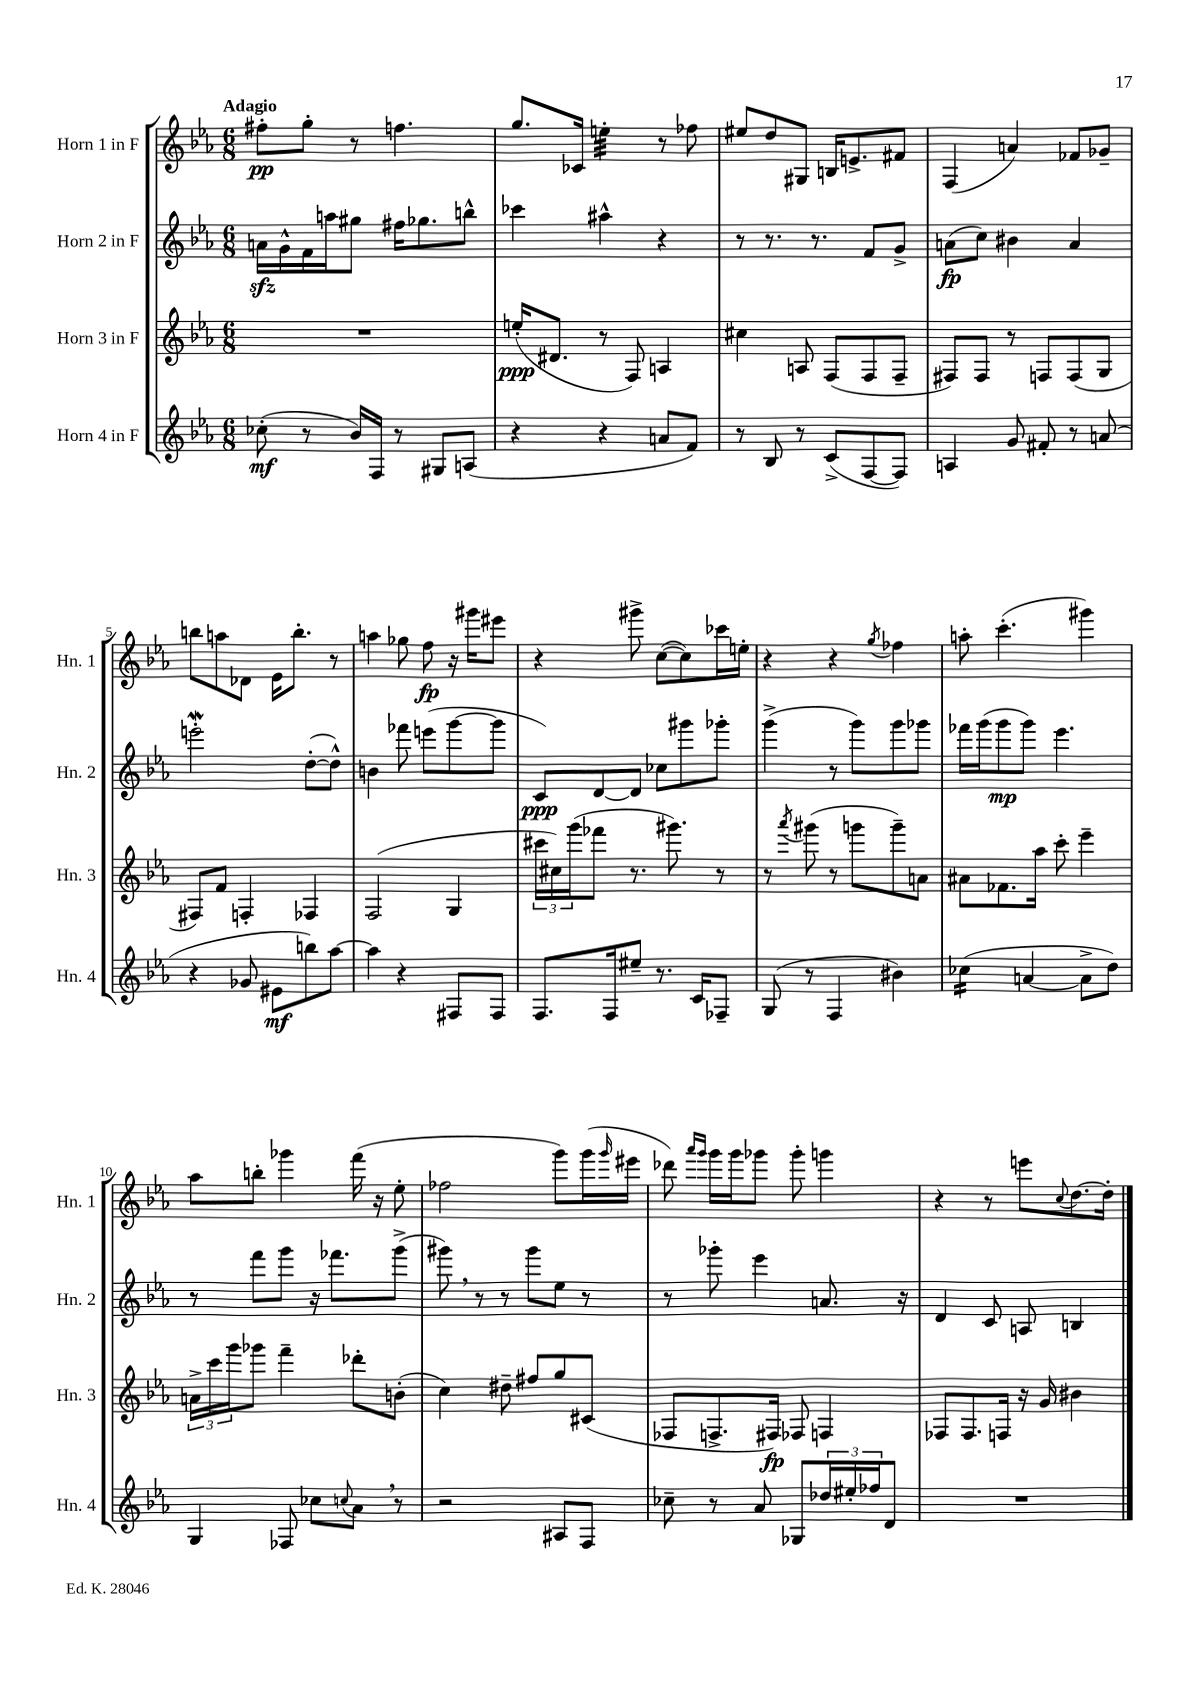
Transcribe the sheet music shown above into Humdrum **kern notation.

**kern	**kern	**kern	**kern
*staff4	*staff3	*staff2	*staff1
*clefG2	*clefG2	*clefG2	*clefG2
*k[b-e-a-]	*k[b-e-a-]	*k[b-e-a-]	*k[b-e-a-]
*M6/8	*M6/8	*M6/8	*M6/8
(8cc-'	2.r	16a	8ff#'
.	.	16g^^	.
8r	.	16f	8gg'
.	.	16aa	.
16b-)	.	8gg#	8r
16F	.	.	.
8r	.	16ff#	4.ff
.	.	8.gg-	.
8G#	.	.	.
(8A	.	8bb^^	.
=	=	=	=
4r	(16ee'	4ccc-	8.gg
.	8.d#	.	.
.	.	.	16c-
4r	8r	4aa#^^	4ee'
.	8F)	.	.
8a	4A	4r	8r
8f)	.	.	8ff-
=	=	=	=
8r	4cc#	8r	8ee#
8B-	.	8.r	8dd
8r	8A	.	8G#
.	.	8.r	.
(8c^	(8F	.	16B
.	.	.	8.e^
[8F	8F	8f	.
8F])	8F~	8g^	8f#
=	=	=	=
4A	8F#)	(8a	(4F
.	8F#	8cc)	.
8g	8r	4b#	4a)
8f#'	8F	.	.
8r	(8F	4a	8f-
(8a	8G	.	8g-~
=	=	=	=
4r	8F#)	2eee'	8bb
.	8f	.	8aa
8g-	4F'	.	8d-
8e#	.	.	16e-
.	.	.	8.bb'
8bb)	4F-	([8dd'	.
[8aa-	.	8dd^^])	8r
=	=	=	=
4aa-]	(2F	4b	4aa
4r	.	8fff-	8gg-
.	.	(8eee	8ff
8F#	4G	[8ggg	16r
.	.	.	16ggg#
8F#	.	8ggg]	8eee#
=	=	=	=
8.F	24ccc#	8c)	4r
.	24cc#)	.	.
.	(24ggg	.	.
.	8fff-	[8d	.
16F	.	.	.
8ee#~	8.r	8d]	8ggg#^
8.r	.	8cc-	([8cc
.	8.ggg#)	.	.
.	.	8ggg#	8cc])
16c	.	.	.
8F-~	8r	8ggg-'	16ccc-
.	.	.	16ee'
=	=	=	=
(8G	8r	(4ggg^	4r
.	8qaaa-	.	.
8r	(8ggg#	.	.
4F	8r	8r	4r
.	8ggg	8ggg)	.
.	.	.	8qgg
4b#)	8ggg~)	8ggg	4ff-
.	8a	8ggg-	.
=	=	=	=
(4cc-	8a#	16fff-	8aa'
.	.	(16ggg	.
.	8.f-	8ggg	(4.ccc'
[4a	.	8ggg)	.
.	16aa-	.	.
.	8ccc'	4.eee-	.
8a^]	4eee-~	.	4ggg#)
8dd)	.	.	.
=	=	=	=
4G	24a^	8r	8aa-
.	24ccc	.	.
.	24ggg	.	.
.	8ggg-	8fff	8bb'
8F-	4fff~	8ggg	4ggg-
8cc-	.	16r	.
.	.	8.fff-	.
8qqcc	.	.	.
8a-	8ddd-'	.	(16fff
.	.	.	16r
8r	(8b'	(8ggg^	8ee-'
=	=	=	=
2r	4cc)	8ggg#)	2ff-
.	.	8r	.
.	8dd#~	8r	.
.	8ff#	8ggg#	.
8A#	8gg	8ee-	8ggg)
8F	(8c#	8r	(16ggg
.	.	.	16qqggg
.	.	.	16eee#
=	=	=	=
8cc-~	8F-	8r	8ddd-)
.	.	.	16qqaaa-
.	.	.	16qqggg
8r	8.F^	8ggg-'	16ggg
.	.	.	16ggg
8a-	.	4eee-	8ggg-
.	16F#)	.	.
8G-	8F-	.	8ggg-'
24dd-	4F	8.a	4ggg
24ee#'	.	.	.
24ff-	.	.	.
8d	.	.	.
.	.	16r	.
=	=	=	=
2.r	8F-	4d	4r
.	8.F-	.	.
.	.	8c	8r
.	16F	.	.
.	16r	8A	8eee
.	16g	.	.
.	.	.	8qqcc
.	4b#	4B	[8.dd
.	.	.	16dd']
==	==	==	==
*-	*-	*-	*-
